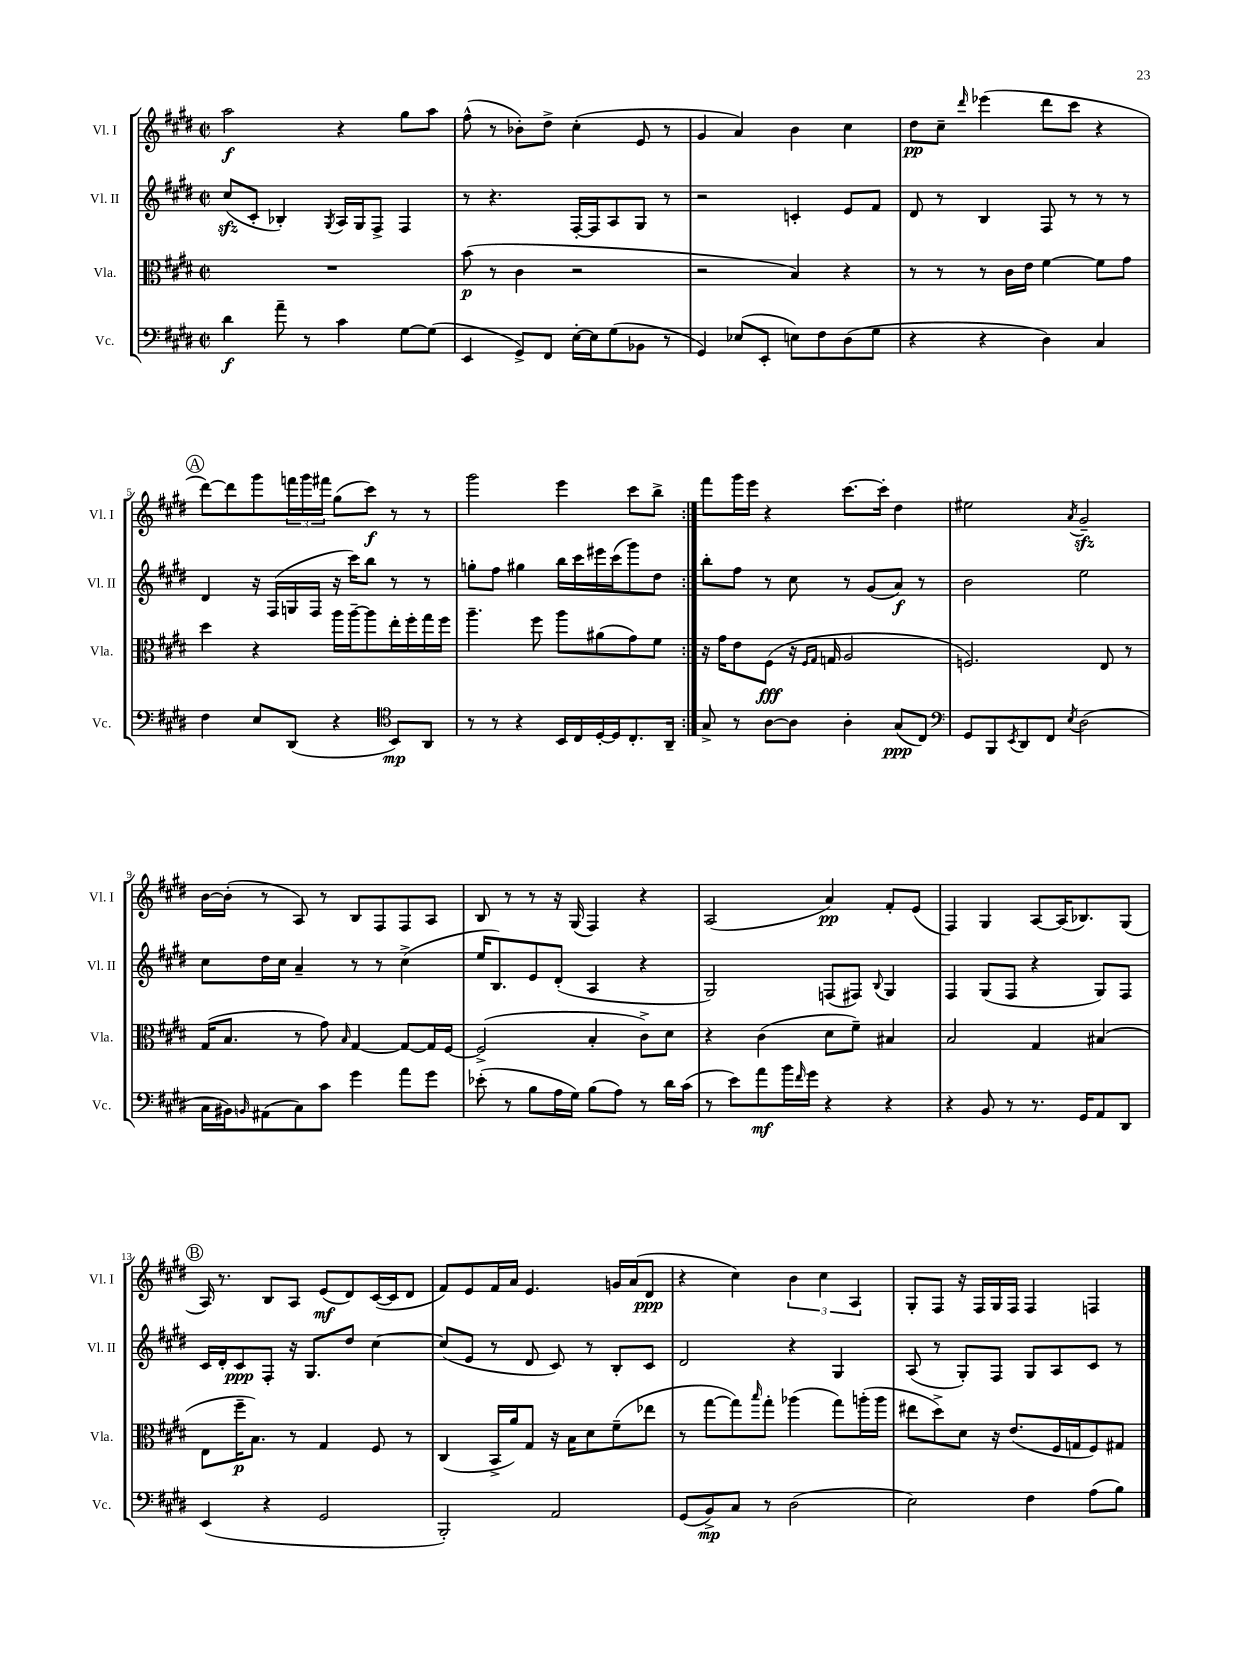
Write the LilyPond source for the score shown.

<<
\new StaffGroup <<
\new Staff = "s0" \with { instrumentName = "Vl. I" shortInstrumentName = "Vl. I" } {
    \clef treble \key e \major \defaultTimeSignature \time 2/2
    \repeat volta 2 { a''2\f r4 gis''8 a''8 |
    fis''8-^( r8 bes'8-.) dis''8-> cis''4-.( e'8 r8 |
    gis'4 a'4) b'4 cis''4 |
    dis''8\pp cis''8-- \grace { dis'''16 } ees'''4( dis'''8 cis'''8 r4 |
    \mark \markup { \circle "A" } dis'''8~) dis'''8 gis'''8 \tuplet 3/2 { f'''16 gis'''16 fis'''16 } gis''8( cis'''8\f) r8 r8 |
    gis'''2 e'''4 cis'''8 b''8-> | }
    fis'''8 gis'''16 e'''16 r4 cis'''8.~ cis'''16-. dis''4 |
    eis''2 \acciaccatura { a'8 } gis'2--\sfz |
    b'16~ b'16-.( r8 a8) r8 b8 fis8 fis8 a8 |
    b8 r8 r8 r16 gis16( fis4) r4 |
    a2( a'4\pp) fis'8-. e'8( |
    fis4) gis4 a8~ a16( bes8.) gis8( |
    \mark \markup { \circle "B" } a16) r8. b8 a8 e'8\mf( dis'8) cis'16~( cis'16 dis'8 |
    fis'8) e'8 fis'16 a'16 e'4. g'16 a'16( dis'8\ppp |
    r4 cis''4) \tuplet 3/2 { b'4 cis''4 a4 } |
    gis8-. fis8 r16 fis16 gis16 fis16 fis4 f4 \bar "|." |
}
\new Staff = "s1" \with { instrumentName = "Vl. II" shortInstrumentName = "Vl. II" } {
    \clef treble \key e \major \defaultTimeSignature \time 2/2
    \repeat volta 2 { cis''8\sfz( cis'8-. bes4-.) \acciaccatura { gis8 } a16 gis16 fis8-> fis4 |
    r8 r4. fis16~-. fis16 a8 gis8 r8 |
    r2 c'4-. e'8 fis'8 |
    dis'8 r8 b4 fis8 r8 r8 r8 |
    \mark \markup { \circle "A" } dis'4 r16 fis16( g16 fis16 r16 cis'''16) b''8 r8 r8 |
    g''8-. fis''8 gis''4 b''16 cis'''16 eis'''16 cis'''16( gis'''8) dis''8 | }
    b''8-. fis''8 r8 cis''8 r8 gis'8( a'8\f) r8 |
    b'2 e''2 |
    cis''8 dis''16 cis''16 a'4-- r8 r8 cis''4->( |
    e''16 b8.) e'8 dis'8-.( a4 r4 |
    gis2) f8( fis8) \appoggiatura { b8 } gis4 |
    fis4 gis8( fis8 r4 gis8) fis8 |
    \mark \markup { \circle "B" } cis'16 dis'16-. cis'8\ppp fis8-. r16 gis8. dis''8 cis''4~ |
    cis''8( e'8 r8 dis'8 cis'8) r8 b8-. cis'8 |
    dis'2 r4 gis4 |
    a8( r8 gis8-.) fis8 gis8 a8 cis'8 r8 \bar "|." |
}
\new Staff = "s2" \with { instrumentName = "Vla." shortInstrumentName = "Vla." } {
    \clef alto \key e \major \defaultTimeSignature \time 2/2
    \repeat volta 2 { R1 |
    b'8\p( r8 cis'4 r2 |
    r2 b4) r4 |
    r8 r8 r8 cis'16 e'16 fis'4~ fis'8 gis'8 |
    \mark \markup { \circle "A" } dis''4 r4 a''16 a''16~-- a''8 e''16-. fis''16-. gis''16 fis''16 |
    a''4.-- fis''8 a''8 ais'8( gis'8) fis'8 | }
    r16 gis'16 e'8 fis8\fff( r16 \grace { fis16 gis16 } g16 a2 |
    f2.) e8 r8 |
    gis16( b8. r8 gis'8) \grace { b16 } gis4~ gis8~ gis16 fis16~ |
    fis2->( b4-. cis'8->) dis'8 |
    r4 cis'4( dis'8 fis'8--) bis4 |
    b2 gis4 bis4( |
    \mark \markup { \circle "B" } e8 fis''16--\p b8.) r8 gis4 fis8 r8 |
    cis4( b,16-> a'16) gis8 r16 b16 dis'8 fis'8--( ees''8 |
    r8 gis''8~ gis''8) \grace { b''16 } gis''8-. aes''4( gis''8) a''16-.( a''16 |
    eis''8 dis''8->) dis'8 r16 e'8.( fis16 g16 fis8) gis8 \bar "|." |
}
\new Staff = "s3" \with { instrumentName = "Vc." shortInstrumentName = "Vc." } {
    \clef bass \key e \major \defaultTimeSignature \time 2/2
    \repeat volta 2 { dis'4\f a'8-- r8 cis'4 gis8~ gis8( |
    e,4 gis,8->) fis,8 e16~-. e16 gis8( bes,8 r8 |
    gis,4) ees8( e,8-. e8) fis8 dis8( gis8 |
    r4 r4 dis4) cis4 |
    \mark \markup { \circle "A" } fis4 e8 dis,8( r4 \clef tenor b,8\mp) a,8 |
    r8 r8 r4 b,16 cis16 dis16~-. dis16 cis8.-. a,16-- | }
    gis8-> r8 a8~ a8 a4-. gis8\ppp( cis8) |
    \clef bass gis,8 b,,8 \acciaccatura { e,8 } dis,8 fis,8 \acciaccatura { e8 } dis2( |
    cis16 bis,16) \grace { b,16 } ais,8( cis8) cis'8 gis'4 a'8 gis'8 |
    ees'8-.( r8 b8 a16 gis16) b8( a8) r8 dis'16 cis'16( |
    r8 e'8) a'8\mf b'16 \grace { fis'16 } gis'16 r4 r4 |
    r4 b,8 r8 r8. gis,16 a,8 dis,8 |
    \mark \markup { \circle "B" } e,4( r4 gis,2 |
    b,,2-.) a,2 |
    gis,8( b,8->\mp) cis8 r8 dis2( |
    e2) fis4 a8( b8) \bar "|." |
}
>>
>>
